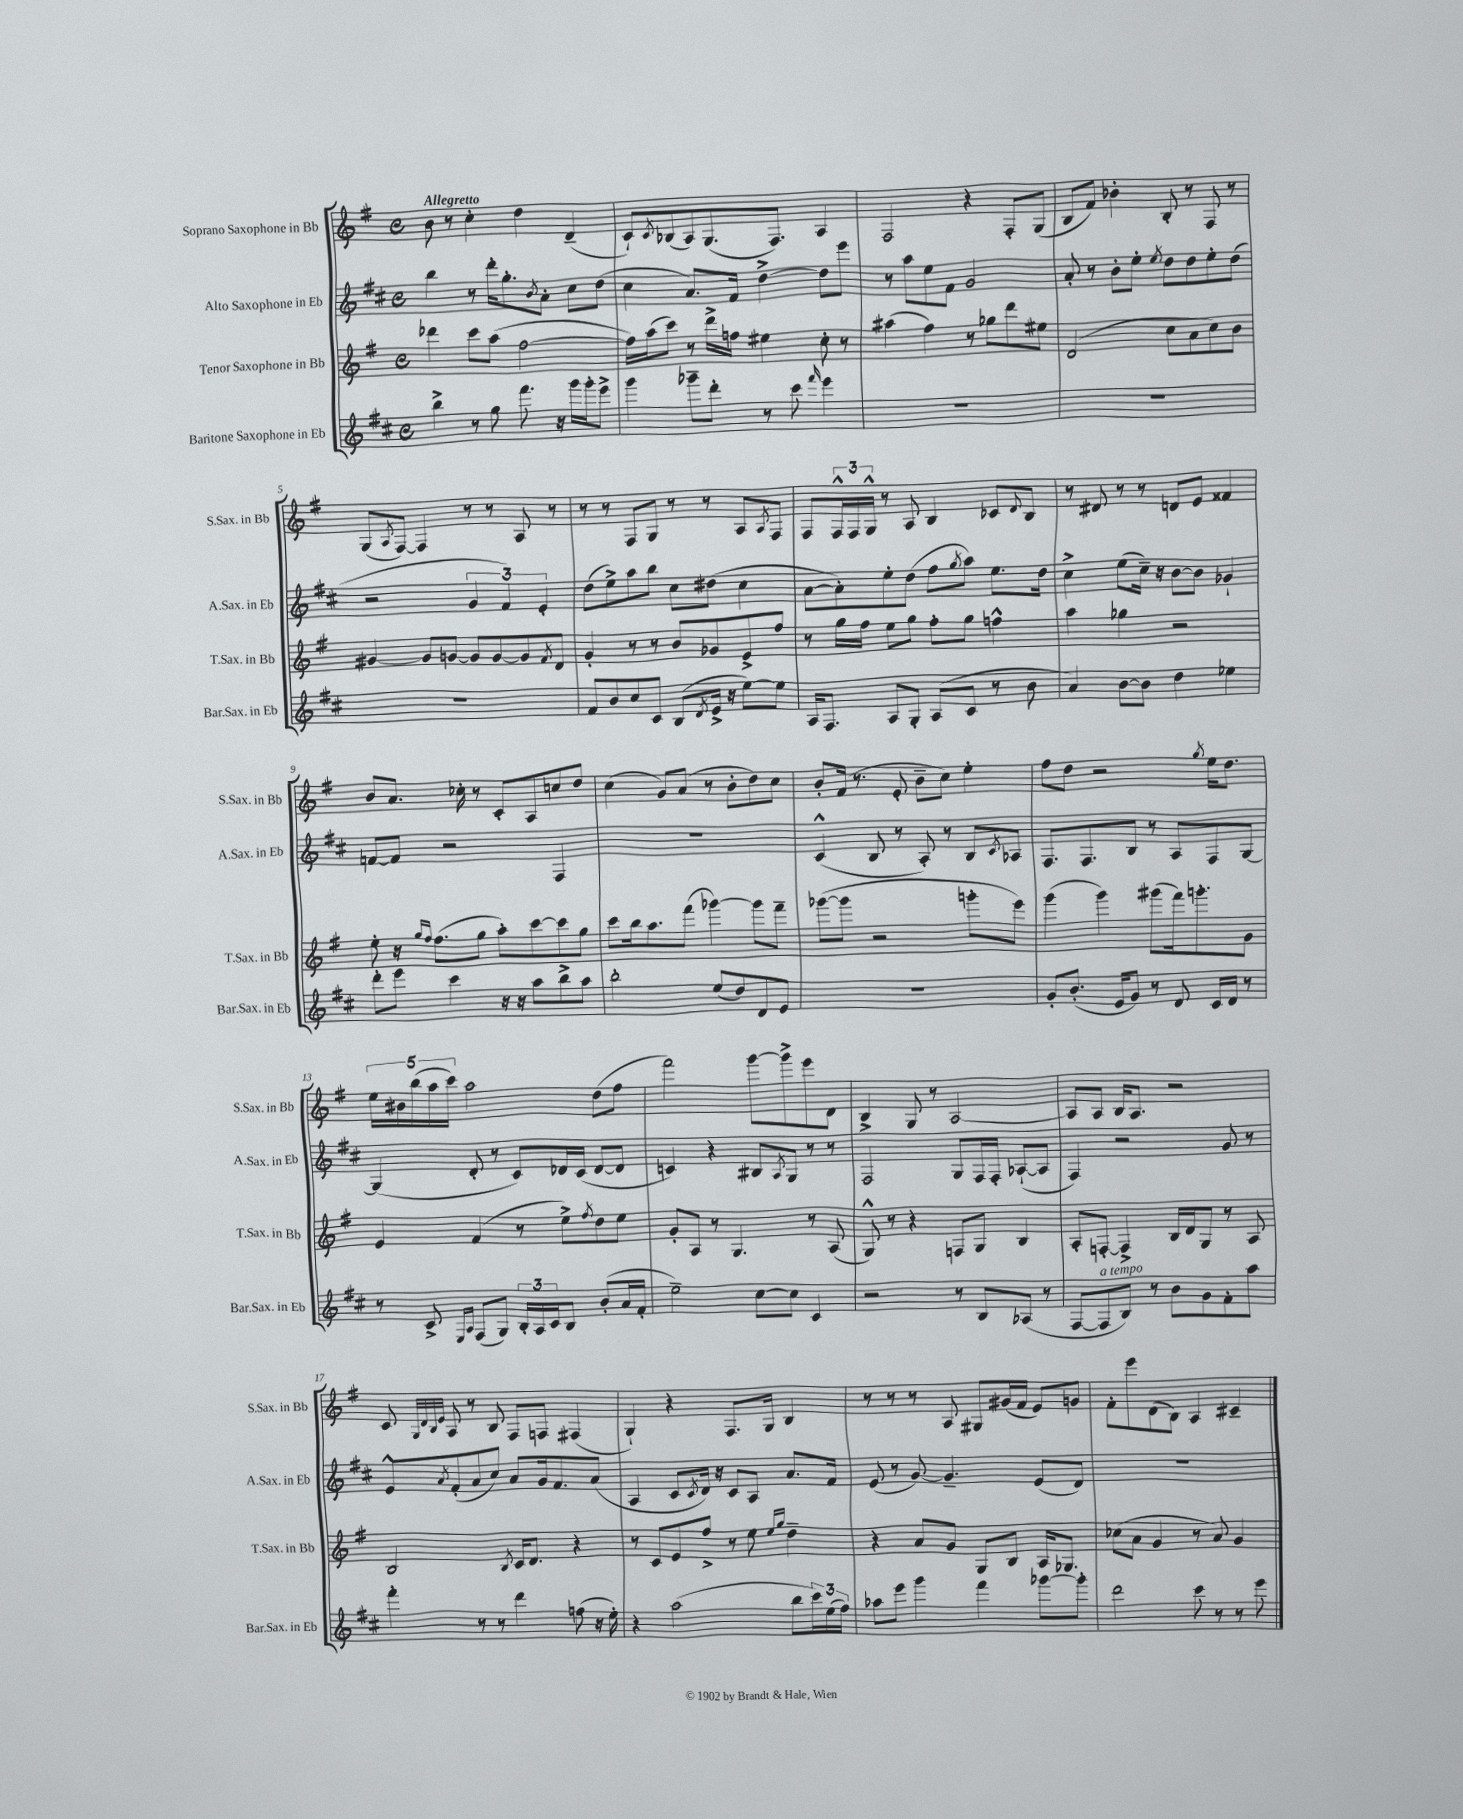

**kern	**kern	**kern	**kern
*staff4	*staff3	*staff2	*staff1
*clefG2	*clefG2	*clefG2	*clefG2
*k[f#c#]	*k[f#]	*k[f#c#]	*k[f#]
*M4/4	*M4/4	*M4/4	*M4/4
*met(c)	*met(c)	*met(c)	*met(c)
4bb^\	4ddd-\	4bb\	8b\
.	.	.	8r
8r	8ccc\L	8r	4cc'\
8gg\	(8aa\J	16ddd'\LK	.
.	.	8.gg'\	.
8.fff#\	[2ff#\	.	4dd\
.	.	8qb/	.
.	.	8a'\J	.
16r	.	.	.
16ggg\LL	.	8cc#\L	(4d~/
16ggg'\J	.	.	.
8eee^\J	.	(8dd\J	.
=	=	=	=
4ggg\	16ff#\]LL)	4cc#\	8c`/L)
.	(16aa\J	.	.
.	.	.	8qc/
.	8ccc\J)	.	(8B-/
8ggg-~\L	8r	8.a/L)	8A/)
8ddd'\J	16ddd^\LL	.	(8.G/
.	16ff\JJ	16f#/Jk	.
8r	4ee#\	[4dd^\	.
.	.	.	8.F#/J)
8ccc#\	.	.	.
16qqfff#/	.	.	.
4eee\	8cc'\	8dd\]L	4A/
.	8r	8eee\J	.
=	=	=	=
1r	(4aa#\	8r	2F#/
.	.	8aa\L	.
.	4ff#\)	8ee\	.
.	.	8f#\J	.
.	8r	2g/	4r
.	8gg-\L	.	.
.	8ddd\	.	8F#'/L
.	8ee#\J	.	(8G/J
=	=	=	=
1r	(2d/	8a'/	8B/L
.	.	8r	8f#/J)
.	.	8b'\L	4b-'\
.	.	8ee'\J	.
.	.	8qee/	.
.	8cc\L	8dd\L	8B'/
.	8a\	8dd\	8r
.	8cc\)	8ee'\	8F#/
.	8b\J	(8dd\J	8r
=	=	=	=
1r	[4g#/	2r	(8G/L
.	.	.	8qA/
.	.	.	[8F#/J)
.	8g#/]L	.	4F#/]
.	[8g/J	.	.
.	8g/]L	6g/	8r
.	[8g/	.	8r
.	.	6f#/)	.
.	8g/]	.	8A/
.	.	6e'/	.
.	8qf#/	.	.
.	8d/J	.	8r
=	=	=	=
8f#/L	4g'/	(8dd\L	8r
8b/	.	8ee^\)	8r
8cc#/	8r	8aa\	8F#/L
8c#/J	8r	8bb\J	8G/J
(8B/L	8b/L	8cc#\L	8r
8qd/	.	.	.
16e^/Jk	8g-/	(8dd#\J	8r
16r	.	.	.
[8ee\L)	8e^/	4cc#\	8A/L
.	.	.	8qA/
8ee\]J	8ff#/J	.	8F#/J
=	=	=	=
16A/LK	8r	[8a\L	8F#/L
8.F#/J	.	.	.
.	16gg\LL	8a'\])	24F#^^/L
.	.	.	24F#/
.	16ff#\JJ	.	.
.	.	.	24G^^/JJ
8A/L	8ee\L	8ee'\	8r
8G'/J	8gg\J	(8dd\J	8A/
(8A/L	8ff#'\L	8ff#\L	4B/
.	.	8qgg/	.
8c#/J	8gg\J	8aa\J)	.
8r	4ff^^\	8.ee\L	8c-/L
.	.	.	8qqd/
8b\	.	.	8B/J
.	.	16dd\Jk	.
=	=	=	=
4a/)	4aa\	4cc#^\	8r
.	.	.	8d#/
[8b\L	4gg-\	(8ee\L	8r
8b\]J	.	16cc#~\Jk)	8r
.	.	16r	.
4dd\	2r	[8b\L	8d/L
.	.	8b\]J	8e/J
4ee-\	.	4g-`/	4f##/
=	=	=	=
8ddd'\L	8ee'\	[8f/L	8b/L
8eee\J	16r	8f/]J	8.a/J
.	16qqgg/LL	.	.
.	16qqff#/JJ	.	.
.	(8.ff#\L	.	.
4ccc#\	.	2r	.
.	.	.	16cc-'\
.	8gg\J	.	8r
16r	8aa'\L)	.	8c'/L
16r	.	.	.
8aa\L	[8ccc\	.	8A/
8bb^\	8ccc\]	4F#/	8cc/
8aa\J	8gg\J	.	8dd/J
=	=	=	=
2bb'\	8ccc\L	1r	(4cc\
.	16bb\k	.	.
.	8.aa\	.	.
.	.	.	8g/L)
.	(8fff#\J	.	(8a/J
(8ee/L	[4ggg-\)	.	8r
8dd/)	.	.	8b'\L
8d/	8ggg-\]L	.	8dd\)
8e/J	8fff#~\J	.	8cc\J
=	=	=	=
1r	([8ggg-\L	(4c#^^/	8b'/L
.	8ggg-\]J	.	(16f#/Jk
.	.	.	8.r
.	2r	8B/	.
.	.	8r	8e'/
.	.	8A'/)	8b~\L
.	.	8r	8cc\J)
.	8ggg'\L	8B/L	4ee'\
.	.	8qc#/	.
.	8eee\J)	8A-/J	.
=	=	=	=
8g'/L	(4ggg\	8.F#/L	8ff#\L
(8.b'/J	.	.	8dd\J
.	.	8.F#/	.
.	4ggg\)	.	2r
16e/LK	.	.	.
8g/J)	.	8B/J	.
8r	(8ggg#\L	8r	.
8d/	16fff#\k)	8A/L	.
.	8.ggg'\	.	.
.	.	.	8qgg/
16c#/LL	.	8F#/	16ee\LK
16d/JJ	.	.	8.dd\J
8r	8g\J	[8G/J	.
=	=	=	=
8r	4e/	(4G/]	20ee\LL
.	.	.	20b#\
.	.	.	(20bb\
8c#^/	.	.	.
.	.	.	20aa\
.	.	.	20ccc\JJ)
16qqE/LL	.	.	.
16qqA/JJ	.	.	.
(8F#/L	(4f#/	8d'/	2aa\
8G/J)	.	8r	.
24B'/LL	8r	8c#/L)	.
24A/	.	.	.
24c#/J	.	.	.
8B/J	8ee^\L)	16d-/L	.
.	.	(16c#/JJ	.
.	8qff#/	.	.
(8b'/L	8dd\	[8d-/L	(8dd\L
16a/L	8ee\J	8d-/]J	8ff#\J
16f#'/JJ	.	.	.
=	=	=	=
2ee~\)	8g'/L	4c/)	2fff#\)
.	8A/J	.	.
.	8r	4r	.
.	4.G/	.	.
[8cc#\L	.	8B#/L	[8ggg\L
.	.	8qA/	.
8cc#\]J	.	8G/J	8ggg^\]
4c#/	8r	8r	8eee\
.	(8A/	8r	8d\J
=	=	=	=
2r	8G^^/)	2F#/	4B^/
.	8r	.	.
.	4r	.	8G/
.	.	.	8r
8r	8F/L	8G/L	[2A/
8B/L	8G/J	16F#/L	.
.	.	16F#'/JJ	.
(8A-/J	4B/	([8A-`/L	.
8r	.	8A-/]J	.
=	=	=	=
[8F#/L	8A'/L	4F#/)	8A/]L
8F#/]	[8F'/J	.	8A/J
8B/J)	4F^/]	2r	16B/LK
.	.	.	8.A/J
8r	.	.	.
8b\L	16B/LL	.	2r
.	16d/J	.	.
8g\	8G/J	.	.
8f#'\	8r	8g/	.
8aa\J	8A/	8r	.
=	=	=	=
4fff#'\	2B/	8e^^/L	8c/
.	.	.	32qqG/LLL
.	.	.	32qqd/
.	.	.	32qqB/
.	.	8qa/	32qqe/JJJ
.	.	(8f#'/	8A/
8r	.	8a/	8r
8r	.	8cc#/J)	8B/
.	8qB/	.	.
4ddd\	16c/LK	8a/L	8F#/L
.	8.d/J	.	.
.	.	16g/k	8F/J
.	.	8.f#/	.
(8ff\	4r	.	(4F#/
16r	.	(8a/J	.
16ee'\)	.	.	.
=	=	=	=
4r	8r	4A/	4G`/)
.	8c/L	.	.
(2aa\	8e/	8c#/L	4r
.	.	8qc#/	.
.	8ff#^/J	16d/Jk)	.
.	.	16r	.
.	8r	8c#/L	8.F#/L
.	8ee\	8A/J	.
.	.	.	16G/Jk
.	16qqee/LL	.	.
.	16qqgg/JJ	.	.
8bb\L	4dd~\	8.a/L	4B/
24ccc#\L)	.	.	.
(24ee\	.	.	.
.	.	16f#/Jk	.
24ff#\JJ)	.	.	.
=	=	=	=
8aa-\L	4r	(8e/	8r
8eee\J	.	8r	8r
4ggg\	8a/L	[8g/)	8r
.	8g/J	4.g~/]	8A/
4fff#\	8G/L	.	8G#/L
.	8B/J	.	(16g#/L
.	.	.	16f#/JJ
[8ggg-\L	16A/LK	(8e/L	8e/L)
.	8.G-/J	.	.
8ggg-'\]J	.	8d/J)	8g/J
=	=	=	=
2ddd\	(8cc-\L	1r	8f#'\L
.	8a\J	.	8eee\
.	4g/	.	(8d\
.	.	.	8B\J)
8ccc#\	8r	.	4A/
8r	8a/)	.	.
8r	4g/	.	4c#~/
8eee\	.	.	.
==	==	==	==
*-	*-	*-	*-
